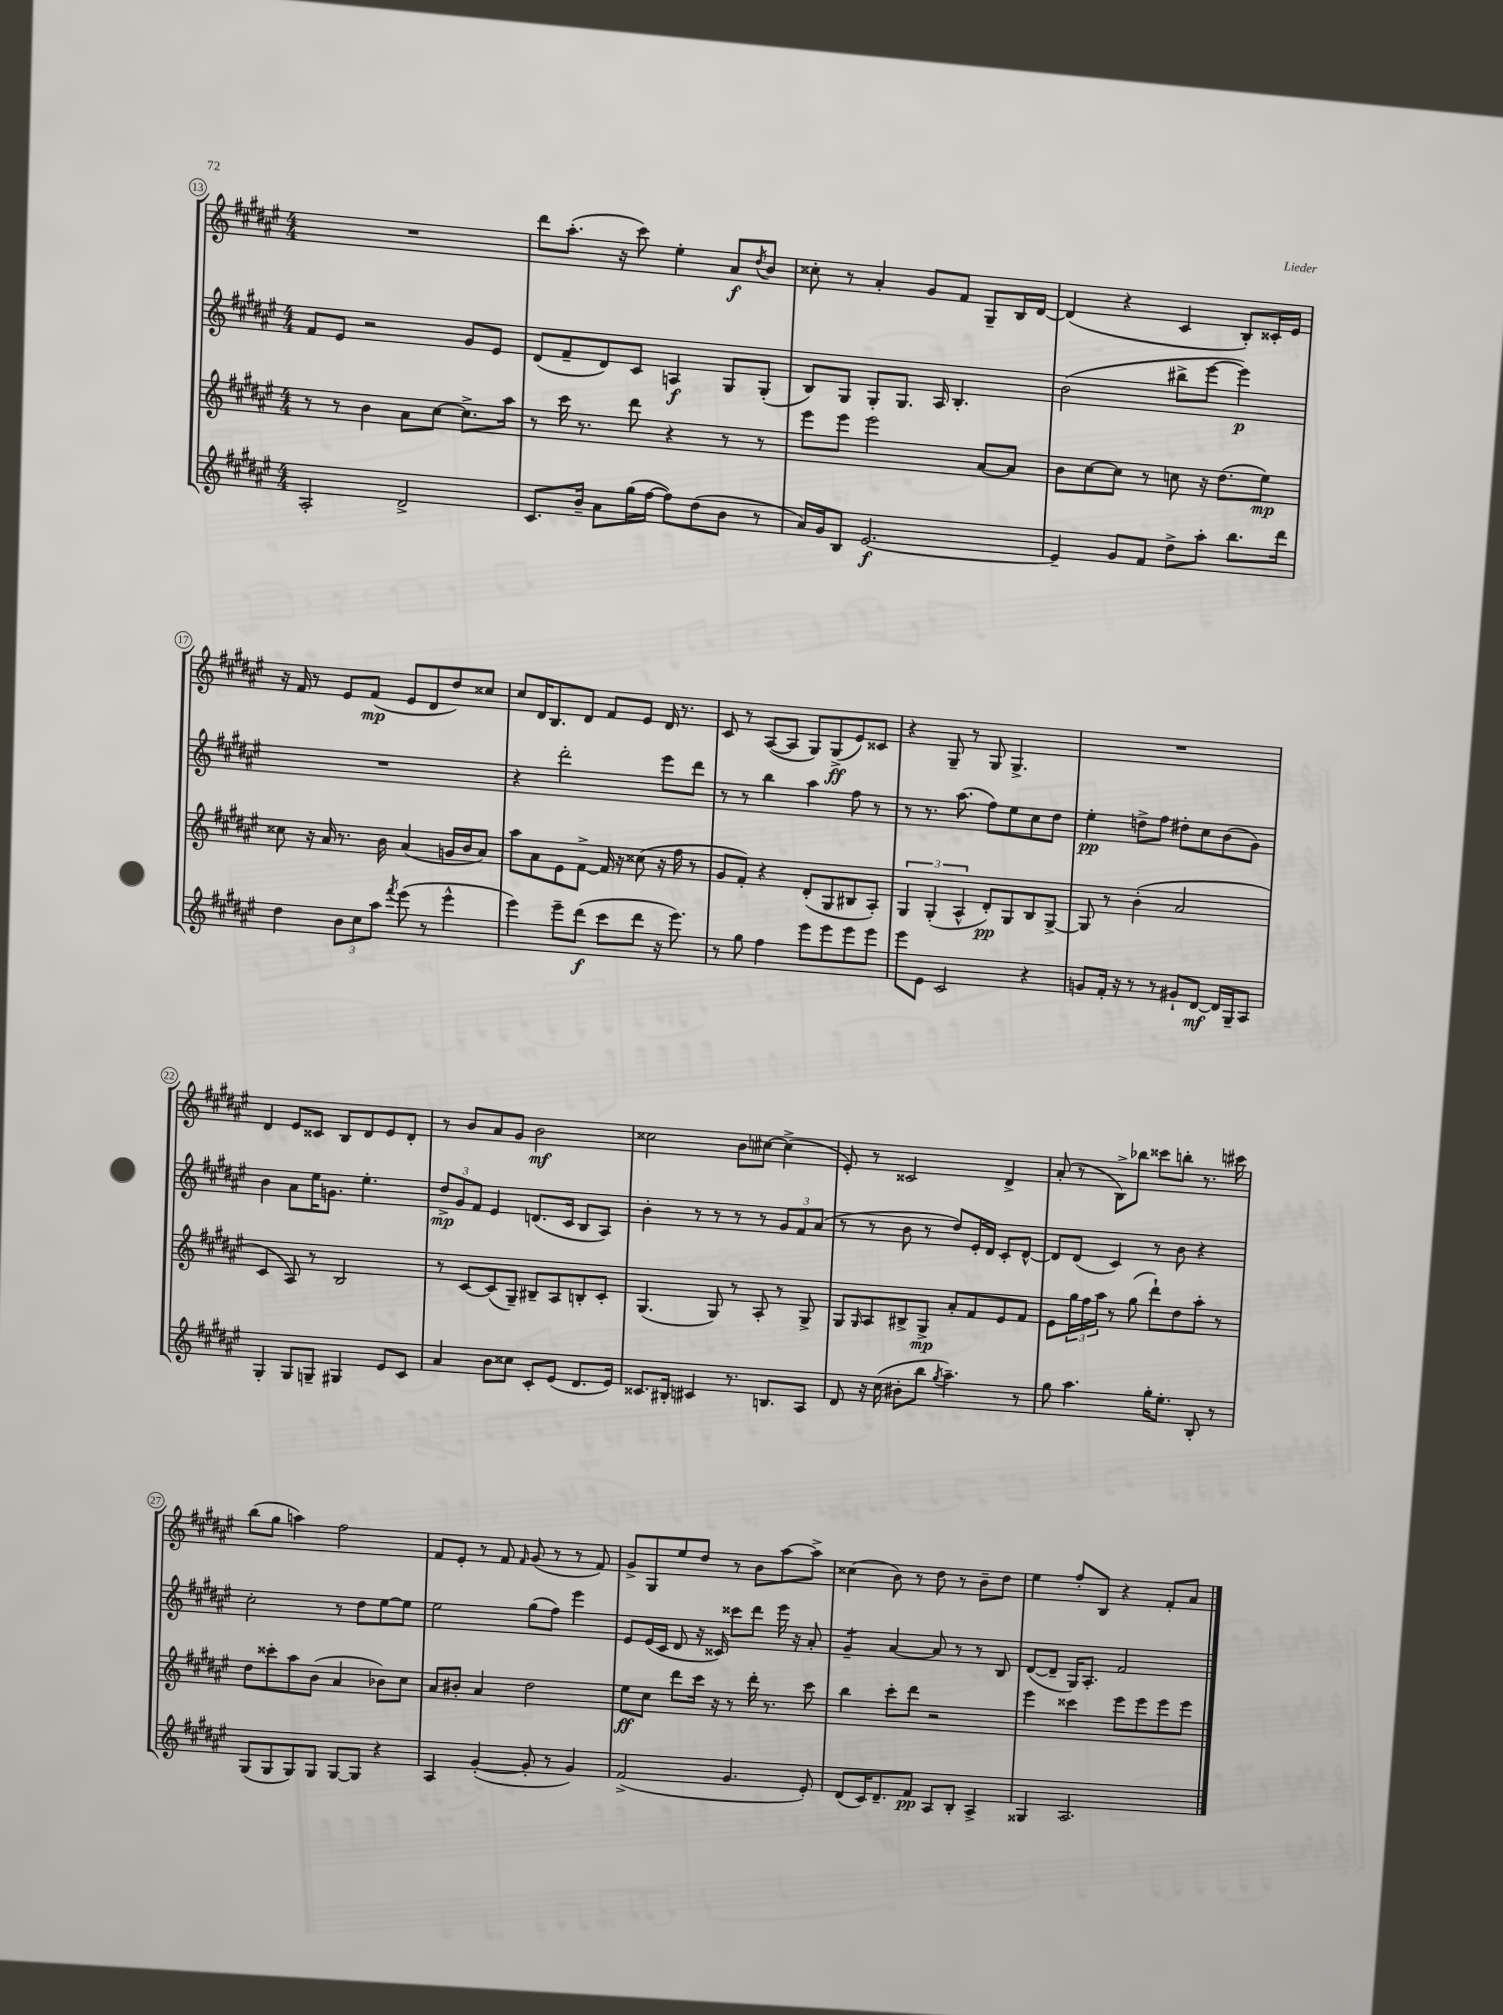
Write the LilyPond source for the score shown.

<<
\new StaffGroup <<
\new Staff = "s0" {
    \clef treble \key fis \major \numericTimeSignature \time 4/4
    R1 |
    dis'''8 ais''8.-.( r16 cis'''8) eis''4-. ais'8\f \acciaccatura { dis''8 } b'8 |
    cisis''8-. r8 ais'4-. gis'8 fis'8 gis8-- b16 dis'16~ |
    dis'4( r4 cis'4 b8-.) cisis'16-. eis'16 |
    r16 fis'16 r8 eis'8 fis'8\mp( eis'8 dis'8 dis''8) cisis''8 |
    cis''8 dis'16 b8. dis'8 fis'8 eis'8 dis'16 r8. |
    cis'8 r8 ais8~( ais8 gis8) gis8->\ff( eis'8) cisis'8 |
    r4 gis8-- r8 gis8 gis4.-> |
    R1 |
    dis'4 eis'8 cisis'8 b8 dis'8 eis'8 dis'8-. |
    r8 b'8 ais'8 gis'8 b'2\mf |
    cisis''2 b'8 cis''8~ cis''4->( |
    eis'8-.) r8 cisis'2 dis'4-> |
    ais'8-.( r8 b8->) bes''8 cisis'''8 b''8-. r8. cis'''16 |
    b''8( gis''8 a''4) fis''2 |
    fis'8 eis'8-. r8 fis'8 \grace { fis'16 } gis'8( r8 r8 fis'8) |
    gis'8-> gis8 eis''8 dis''8 r8 b'8 ais''8~ ais''8-> |
    cisis''4( b'8) r8 dis''8 r8 b'8-- dis''8 |
    eis''4 fis''8-. b8 r4 fis'8-. ais'8 \bar "|." |
}
\new Staff = "s1" {
    \clef treble \key fis \major \numericTimeSignature \time 4/4
    fis'8 eis'8 r2 gis'8 eis'8 |
    dis'8( fis'8-- dis'8) cis'8 a4\f gis8 gis8-.( |
    b8) gis8 gis8-. gis8. ais16 b4.-. |
    b'2( bis''8-> eis'''8~ eis'''4\p) |
    R1 |
    r4 dis'''2-. eis'''8 dis'''8 |
    r8 r8 b''4 ais''4 fis''8 r8 |
    r8 r8. ais''8.( fis''8) eis''8 cis''8 dis''8 |
    eis''4-.\pp d''8-> fis''8 dis''8-. cis''8 b'8( gis'8) |
    b'4 ais'8 eis''16 g'8. eis''4.-. |
    \tuplet 3/2 { dis''8->\mp gis'8 fis'8 } eis'4 d'8.( cis'16 b8 ais8) |
    b'4-. r8 r8 r8 r8 \tuplet 3/2 { gis'8 fis'8 ais'8( } |
    r8 r8 b'8 r8 dis''8) eis'16-. dis'16 cis'8-. dis'8~-^ |
    dis'8 dis'8( cis'4) r8 b'8 r4 |
    cis''2-. r8 dis''8 eis''8~ eis''8 |
    eis''2 gis''8( fis''8) eis'''4 |
    eis'8 eis'16( cis'16 dis'8 r16 cisis'16) cisis'''8 dis'''8 eis'''16 r16 ais'8-. |
    gis'4:8-- ais'4~ ais'8 r8 r8 b8 |
    dis'8~( dis'8-- gis16) ais8.-. fis'2 \bar "|." |
}
\new Staff = "s2" {
    \clef treble \key fis \major \numericTimeSignature \time 4/4
    r8 r8 b'4 ais'8 cis''8~ cis''8.-> ais''16 |
    r8 cis'''16 r8. dis'''8 r4 r8 r8 |
    eis'''8 eis'''8 eis'''2 ais'8~ ais'8 |
    b'8 cis''8~ cis''8 r8 c''8 r16 dis''8.( eis''8\mp) |
    cisis''8 r16 ais'16 r8. b'16 ais'4( g'16 b'16 ais'8) |
    ais''8 ais'8 eis'8 fis'8~-> fis'16 r16 cisis''8( r16 fis''16 r8 |
    gis'8 fis'8-.) r4 dis'8-.( gis8 bis8 ais8-.) |
    \tuplet 3/2 { gis4 gis4-.( ais4-^ } dis'8-.\pp) gis8 b8 gis8~-> |
    gis8 r8 b'4-.( ais'2 |
    cis'4 ais8) r8 b2 |
    r8 cis'8~ cis'8( gis8--) bis8-- ais8 b8-. cis'8-. |
    gis4.( gis8) r8 ais8-. r8 gis8-> |
    gis8 \grace { gis16 } ais8 bis8-> gis8->\mp ais'8-. fis'8 eis'8 fis'8 |
    eis'8 \tuplet 3/2 { gis''16 fis''16 ais''16 } r8 gis''8( dis'''8-!) dis''8 ais''8-. r8 |
    dis''8 cisis'''8-. ais''8 b'8( ais'4 bes'8) cis''8 |
    ais'8 bis'8-. ais'4 dis''2 |
    eis''8\ff cis''8 dis'''8 cis'''16 r16 r8 dis'''16-. r8. cis'''8 |
    b''4 cis'''8-. dis'''8 r2 |
    eis'''4 cisis'''4 eis'''8 eis'''8 eis'''8 eis'''8 \bar "|." |
}
\new Staff = "s3" {
    \clef treble \key fis \major \numericTimeSignature \time 4/4
    ais2-. dis'2-> |
    cis'8. b'16-- ais'8 gis''16( fis''16~ fis''8) dis''8( b'8 r8 |
    ais'16) gis'16 b8 eis'2.~\f |
    eis'4-- gis'8 fis'8 dis''8-> ais''8-. b''8. dis'''16 |
    dis''4 \tuplet 3/2 { b'8 cis''8 ais''8 } \acciaccatura { fis'''8 } eis'''8( r8 eis'''4-^ |
    eis'''4) eis'''8-- dis'''8\f( cis'''8 dis'''8 r16 eis'''8.) |
    r8 gis''8 fis''4 eis'''8 eis'''8 eis'''8 eis'''8 |
    eis'''8 eis'8 cis'2 r4 |
    g'8 fis'16-. r16 r8 r8 gis'8-! dis'8~\mf dis'16 gis16-- ais8 |
    gis4-. gis8 g8-- gis4 eis'8 cis'8 |
    ais'4 b'8 cisis''8 cis'8-. eis'8( dis'8. eis'16) |
    cisis'8. bis16-. cis'4 r8. b8. ais8 |
    dis'8 r16 cis''16( bis'8-. b''8 \acciaccatura { gis''8 } ais''4.--) r8 |
    gis''8 ais''4. gis''16-. eis''8.-. b8-. r8 |
    gis8( gis8 gis8) gis8 gis8~ gis8 r4 |
    ais4 gis'4~-.( gis'8-. r8 gis'4) |
    fis'2->( gis'4. eis'8-.) |
    dis'8( cis'16) dis'8.-- fis'8\pp ais8 b8-. ais4-> |
    gisis4 ais2. \bar "|." |
}
>>
>>
\layout { \context { \Score currentBarNumber = #13 \override BarNumber.stencil = #(make-stencil-circler 0.1 0.3 ly:text-interface::print) } }
